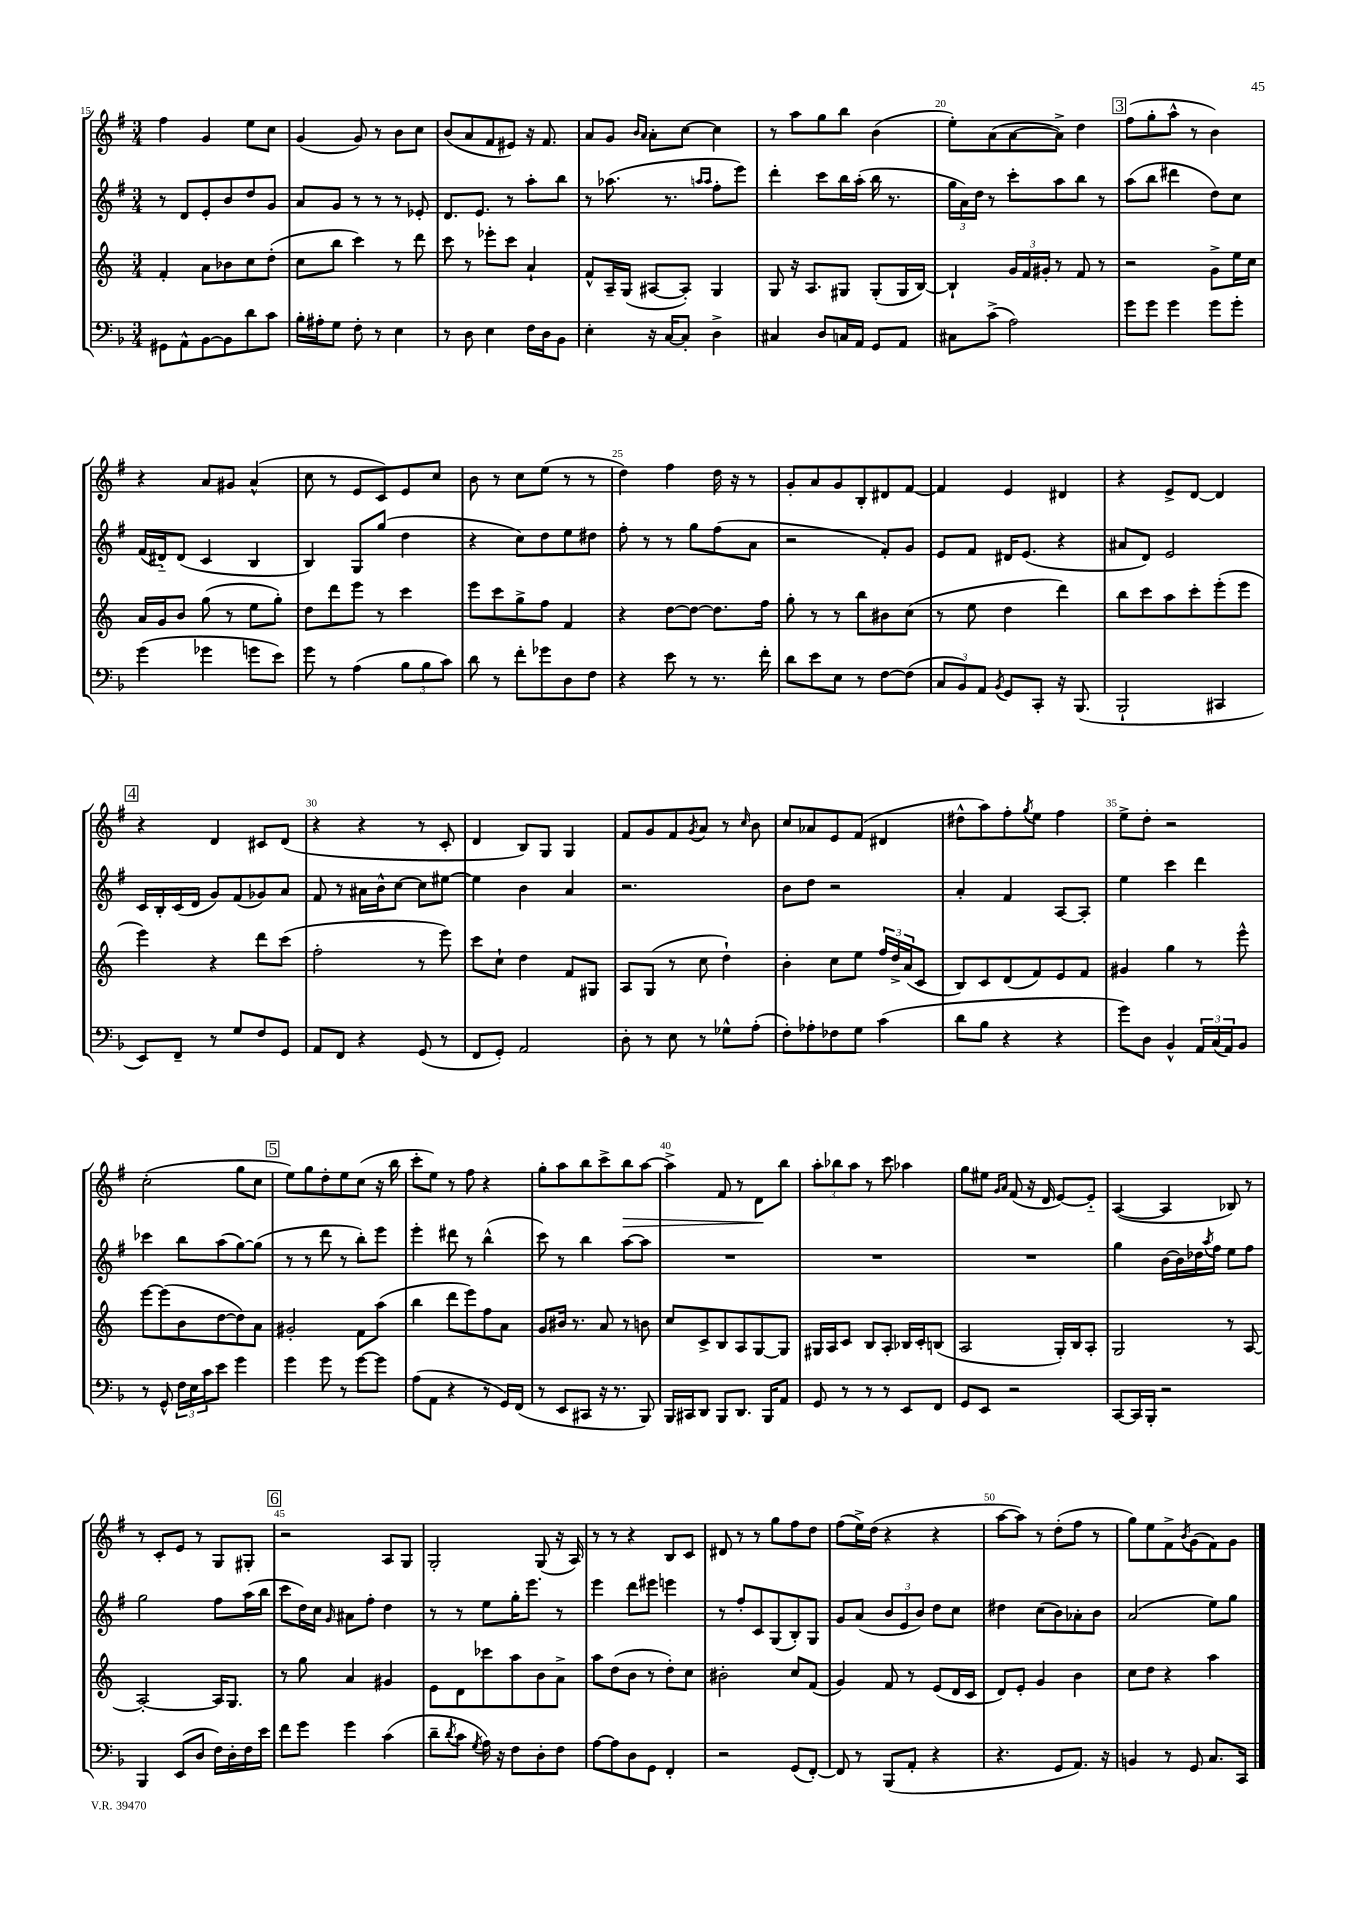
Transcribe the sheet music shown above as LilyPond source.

<<
\new StaffGroup <<
\new Staff = "s0" {
    \clef treble \key g \major \numericTimeSignature \time 3/4
    fis''4 g'4 e''8 c''8 |
    g'4( g'8) r8 b'8 c''8 |
    b'8( a'8 fis'8 eis'8) r16 fis'8. |
    a'8 g'8 \grace { b'16 a'16 } a'8-. c''8~ c''4 |
    r8 a''8 g''8 b''8 b'4( |
    e''8-.) a'8( a'8~ a'8->) d''4 |
    \mark \markup { \box "3" } fis''8( g''8-. a''8-^ r8 b'4) |
    r4 a'8 gis'8 a'4-^( |
    c''8 r8 e'8 c'8) e'8 c''8 |
    b'8 r8 c''8 e''8( r8 r8 |
    d''4) fis''4 d''16 r16 r8 |
    g'8-. a'8 g'8 b8-. dis'8 fis'8~ |
    fis'4 e'4 dis'4 |
    r4 e'8-> d'8~ d'4 |
    \mark \markup { \box "4" } r4 d'4 cis'8 d'8( |
    r4 r4 r8 c'8-. |
    d'4 b8) g8 g4 |
    fis'8 g'8 fis'8 \acciaccatura { g'8 } a'8 r8 \grace { c''16 } b'8 |
    c''8 aes'8 e'8 fis'8( dis'4 |
    dis''8-^ a''8) fis''8-. \acciaccatura { g''8 } e''8 fis''4 |
    e''8-> d''8-. r2 |
    c''2-.( g''8 c''8 |
    \mark \markup { \box "5" } e''8) g''8 d''8-. e''8 c''8( r16 b''16 |
    c'''8-. e''8) r8 fis''8 r4 |
    g''8-. a''8 b''8 c'''8-> b''8\> a''8~ |
    a''4-> fis'8 r8 d'8\! b''8 |
    \tuplet 3/2 { a''8-. bes''8 a''8 } r8 c'''8 aes''4 |
    g''8 eis''8 \grace { g'16 a'16 } fis'8( r16 d'16 e'8~) e'8-_ |
    a4~( a4 bes8) r8 |
    r8 c'8-. e'8 r8 g8 gis8-. |
    \mark \markup { \box "6" } r2 a8 g8 |
    g2-. g8( r16 a16) |
    r8 r8 r4 b8 c'8 |
    dis'8 r8 r8 g''8 fis''8 d''8 |
    fis''8( e''16->) d''16( r4 r4 |
    a''8~ a''8) r8 d''8-.( fis''8 r8 |
    g''8) e''8 fis'8-> \acciaccatura { b'8 } g'8( fis'8) g'8 \bar "|." |
}
\new Staff = "s1" {
    \clef treble \key g \major \numericTimeSignature \time 3/4
    r8 d'8 e'8-. b'8 d''8 g'8 |
    a'8 g'8 r8 r8 r8 ees'8-. |
    d'8. e'8. r8 a''8-. b''8 |
    r8 aes''8.( r8. \grace { a''16 a''16 } fis''8-. e'''8) |
    d'''4-. c'''8 b''16 a''16-.( b''16 r8. |
    \tuplet 3/2 { g''16 a'16) d''16 } r8 c'''8-. a''8 b''8 r8 |
    \mark \markup { \box "3" } a''8( b''8 dis'''4 d''8) c''8 |
    fis'16( dis'16-_) dis'8( c'4 b4 |
    b4) g8 g''8( d''4 |
    r4 c''8) d''8 e''8 dis''8 |
    fis''8-. r8 r8 g''8 fis''8( a'8 |
    r2 fis'8-.) g'8 |
    e'8 fis'8 dis'16 e'8.( r4 |
    ais'8 d'8) e'2 |
    \mark \markup { \box "4" } c'16 b16-. c'16( d'16 g'8) fis'8( ges'8) a'8 |
    fis'8 r8 ais'16 b'16-^ c''8~ c''8 eis''8~ |
    eis''4 b'4 a'4 |
    r2. |
    b'8 d''8 r2 |
    a'4-. fis'4 a8~ a8-. |
    e''4 c'''4 d'''4 |
    ces'''4 b''8 a''8( g''8~) g''8( |
    \mark \markup { \box "5" } r8 r8 d'''8 r8 b''8-.) e'''8 |
    e'''4-. dis'''8 r8 b''4-^( |
    c'''8) r8 b''4 a''8~ a''8 |
    R2. |
    R2. |
    R2. |
    g''4 b'16~ b'16 des''16 \acciaccatura { a''8 } fis''16 e''8 fis''8 |
    g''2 fis''8 a''16( b''16 |
    \mark \markup { \box "6" } c'''8 d''16) c''16 \grace { g'16 } ais'8 fis''8-. d''4 |
    r8 r8 e''8 g''16-. e'''8. r8 |
    e'''4 d'''8 eis'''8 e'''4 |
    r8 fis''8-. c'8 g8( b8-.) g8 |
    g'8 a'8( \tuplet 3/2 { b'8 e'8 b'8) } d''8 c''8 |
    dis''4 c''8( b'8) aes'8-. b'8 |
    a'2( e''8) g''8 \bar "|." |
}
\new Staff = "s2" {
    \clef treble \key c \major \numericTimeSignature \time 3/4
    f'4-. a'8 bes'8 c''8 d''8-.( |
    c''8 b''8 c'''4) r8 d'''8 |
    c'''8 r8 ees'''8-. c'''8 a'4-! |
    f'8-^ a16-- g16( ais8~ ais8-.) g4 |
    g8 r16 a8. gis8 gis8-.( gis16 b16~) |
    b4-! \tuplet 3/2 { g'16 f'16 gis'16-. } r8 f'8 r8 |
    \mark \markup { \box "3" } r2 g'8-> e''16 c''16 |
    a'16 g'16 b'8 g''8( r8 e''8 g''8-.) |
    d''8 d'''8 e'''8 r8 c'''4 |
    e'''8 c'''8 g''8-> f''8 f'4 |
    r4 d''8~ d''8~ d''8. f''16 |
    g''8-. r8 r8 b''8 bis'8 c''8( |
    r8 e''8 d''4 d'''4) |
    b''8 c'''8 a''8 c'''8-. e'''8-.( e'''8 |
    \mark \markup { \box "4" } e'''4) r4 d'''8 c'''8( |
    f''2-. r8 e'''8) |
    c'''8 c''8-! d''4 f'8 gis8 |
    a8 g8( r8 c''8 d''4-!) |
    b'4-. c''8 e''8 \tuplet 3/2 { f''16 d''16-> a'16( } c'8 |
    b8) c'8 d'8( f'8) e'8 f'8 |
    gis'4 g''4 r8 e'''8-^ |
    e'''8~ e'''8( b'8 d''8~ d''8) a'8 |
    \mark \markup { \box "5" } gis'2-. f'8 a''8( |
    b''4 d'''8 e'''8) f''8 a'8 |
    g'8 bis'16 r8. a'8 r8 b'8 |
    c''8 c'8-> b8 a8 g8~ g8 |
    gis16 a16 c'8 b8 a8-. bes16 c'16-. b8( |
    a2 g16-.) b16 a8-. |
    g2 r8 a8~ |
    a2~-. a16 g8. |
    \mark \markup { \box "6" } r8 g''8 a'4 gis'4 |
    e'8 d'8 ces'''8 a''8 b'8 a'8-> |
    a''8 d''8( b'8 r8 d''8-.) c''8 |
    bis'2-. c''8 f'8( |
    g'4) f'8 r8 e'8( d'16 c'16 |
    d'8) e'8-. g'4 b'4 |
    c''8 d''8 r4 a''4 \bar "|." |
}
\new Staff = "s3" {
    \clef bass \key f \major \numericTimeSignature \time 3/4
    gis,8 a,8-^ bes,8~ bes,8 d'8 c'8 |
    bes16-. ais16-. g8 f8-. r8 e4 |
    r8 d8 e4 f16 d16 bes,8 |
    e4-. r16 c16~ c8-. d4-> |
    cis4 d8 c16 a,16 g,8 a,8 |
    cis8 c'8->( a2) |
    \mark \markup { \box "3" } g'8 g'8 g'4 g'8 g'8-. |
    g'4( ges'4 g'8 e'8) |
    g'8 r8 a4( \tuplet 3/2 { bes8 bes8 c'8) } |
    d'8 r8 f'8-. ges'8 d8 f8 |
    r4 e'8 r8 r8. f'16-. |
    d'8 e'8 e8 r8 f8~ f8( |
    \tuplet 3/2 { c8 bes,8) a,8 } \acciaccatura { bes,8 } g,8 c,8-. r16 bes,,8.( |
    bes,,2-! cis,4 |
    \mark \markup { \box "4" } e,8) f,8-- r8 g8 f8 g,8 |
    a,8 f,8 r4 g,8( r8 |
    f,8 g,8-.) a,2 |
    d8-. r8 e8 r8 ges8-^ a8-.( |
    f8-.) aes8-. fes8 g8 c'4( |
    d'8 bes8 r4 r4 |
    g'8) d8 bes,4-^ \tuplet 3/2 { a,16 c16( a,16) } bes,8 |
    r8 g,8-^ \tuplet 3/2 { f16 e16 c'16 } e'8 g'4 |
    \mark \markup { \box "5" } g'4 g'8 r8 g'8~ g'8 |
    a8( a,8 r4 r8 g,16) f,16( |
    r8 e,8 cis,8 r16 r8. bes,,8) |
    bes,,16 cis,16 d,8 bes,,8 d,8. bes,,16 a,8 |
    g,8 r8 r8 r8 e,8 f,8 |
    g,8 e,8 r2 |
    c,8~ c,16 bes,,16-. r2 |
    bes,,4 e,8( d8 f16) d16-. f16 e'16 |
    \mark \markup { \box "6" } f'8 g'8 g'4 c'4( |
    d'8-- \acciaccatura { d'8 } c'8 \acciaccatura { g8 } a16) r16 f8 d8-. f8 |
    a8~ a8 d8 g,8 f,4-. |
    r2 g,8( f,8~-.) |
    f,8 r8 bes,,8( a,8-. r4 |
    r4. g,8 a,8.) r16 |
    b,4 r8 g,8 c8. c,16 \bar "|." |
}
>>
>>
\layout { \context { \Score currentBarNumber = #15 \override BarNumber.break-visibility = ##(#f #t #t) barNumberVisibility = #(every-nth-bar-number-visible 5) } }
